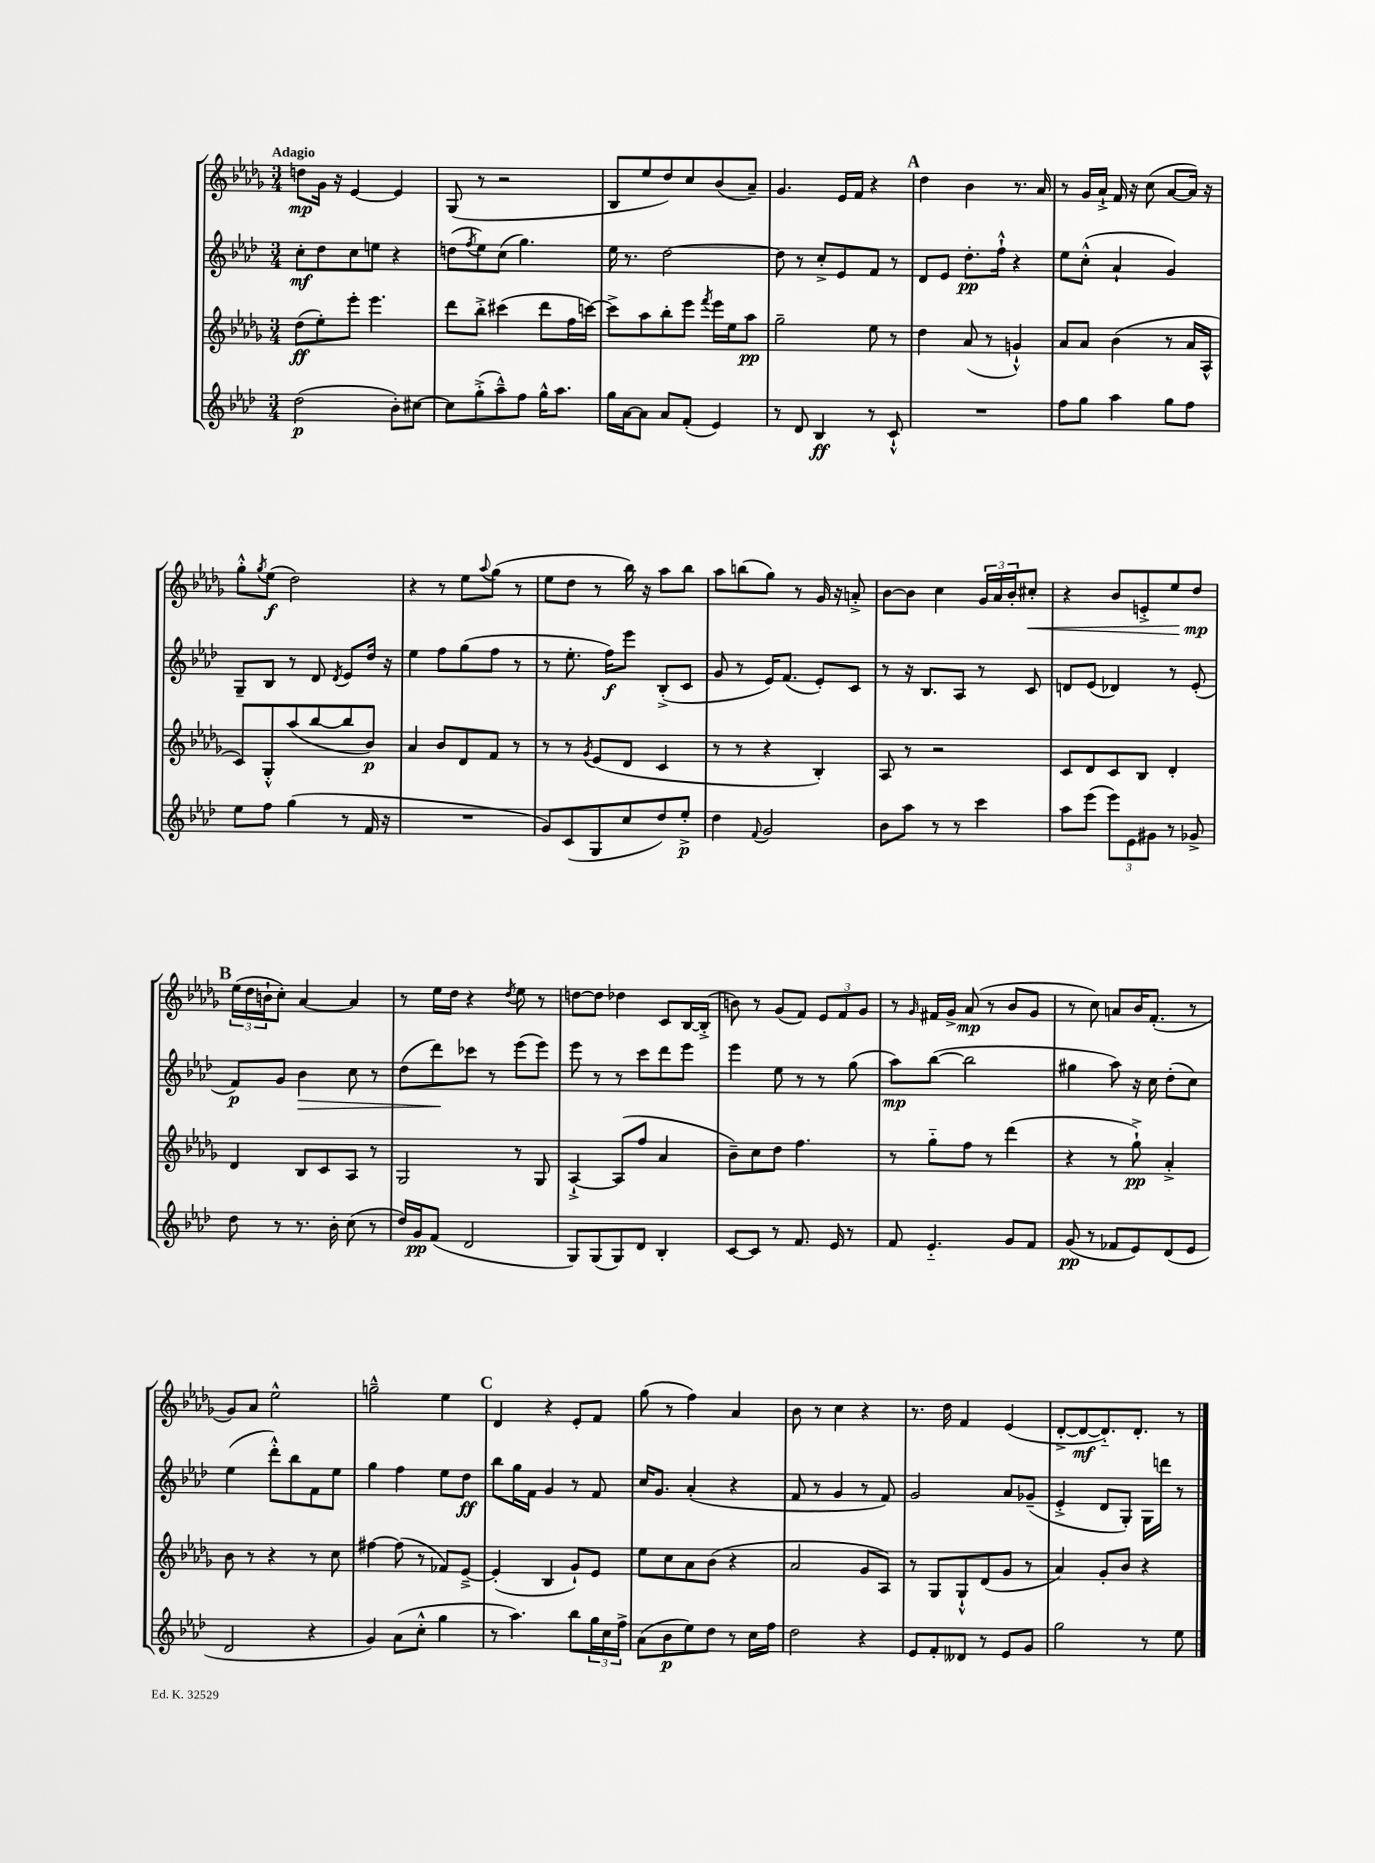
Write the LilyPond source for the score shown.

<<
\new StaffGroup <<
\new Staff = "s0" {
    \clef treble \key des \major \numericTimeSignature \time 3/4 \tempo "Adagio"
    d''8\mp ges'16 r16 ees'4~ ees'4 |
    ges8( r8 r2 |
    bes8 ees''8 des''8) c''8 bes'8( aes'8--) |
    ges'4. ees'16 f'16 r4 |
    \mark \markup { \bold "A" } des''4 bes'4 r8. aes'16 |
    r8 ges'16 aes'16-!-> f'16 r16 c''8( aes'8~ aes'16) r16 |
    ges''8-.-^ \acciaccatura { ges''8 } ees''8\f( des''2) |
    r4 r8 ees''8 \appoggiatura { aes''8 } ges''8( r8 |
    ees''8 des''8 r8 bes''16) r16 aes''8 bes''8 |
    aes''8 b''8( ges''8) r8 ges'16 r16 a'8-.-> |
    bes'8~ bes'8 c''4 \tuplet 3/2 { ges'16 aes'16 bes'16-. } cis''8-.\< |
    r4 bes'8 e'8-.-> ees''8 des''8\mp\! |
    \mark \markup { \bold "B" } \tuplet 3/2 { ees''16( des''16 b'16-! } c''8-.) aes'4~ aes'4 |
    r8 ees''16 des''16 r4 \acciaccatura { des''8 } ees''8 r8 |
    d''8~ d''8 des''4 c'8 bes16~ bes16-.->( |
    b'8) r8 ges'8( f'8) \tuplet 3/2 { ees'8 f'8 ges'8 } |
    r8 \grace { ges'16 } fis'16 ges'16-> aes'8\mp( r8 bes'8 ges'8 |
    r8 c''8) a'8 bes'16 f'8.-.( r8 |
    ges'8) aes'8 ees''2-^ |
    g''2---^ ees''4 |
    \mark \markup { \bold "C" } des'4 r4 ees'8-. f'8 |
    ges''8( r8 f''4) aes'4 |
    bes'8 r8 c''4 r4 |
    r8. des''16 f'4 ees'4( |
    des'8~-.-> des'8~\mf des'8.-_) des'8.-. r8 \bar "|." |
}
\new Staff = "s1" {
    \clef treble \key aes \major \numericTimeSignature \time 3/4
    c''8-.\mf des''8 c''8 e''8 r4 |
    d''8( \acciaccatura { f''8 } ees''8) c''8( g''4.) |
    ees''16 r8. des''2~ |
    des''8 r8 c''8-.-> ees'8 f'8 r8 |
    \mark \markup { \bold "A" } des'8 ees'8 des''8.-.\pp f''16-!-^ r4 |
    ees''8 c''8-.-^( aes'4-! g'4) |
    g8-- bes8 r8 des'8 \acciaccatura { des'8 } ees'8 des''16 r16 |
    ees''4 f''8 g''8( f''8 r8 |
    r8 ees''8.-. f''16\f) ees'''8 bes8-.->( c'8 |
    g'8 r8 ees'16) f'8.( ees'8-.) c'8 |
    r8 r16 bes8. aes8 r8 c'8 |
    d'8 ees'8( des'4) r8 ees'8-.( |
    \mark \markup { \bold "B" } f'8\p) g'8 bes'4\> c''8 r8 |
    des''8( des'''8\!) ces'''8 r8 ees'''8( ees'''8) |
    ees'''8 r8 r8 c'''8 des'''8 ees'''8 |
    ees'''4 ees''8 r8 r8 g''8( |
    aes''8\mp) bes''8~( bes''2 |
    gis''4 aes''8) r16 c''16 des''8-.( c''8) |
    ees''4( des'''8-.-^) bes''8 f'8 ees''8 |
    g''4 f''4 ees''8 des''8\ff |
    \mark \markup { \bold "C" } bes''8 g''16 f'16 g'4 r8 f'8 |
    c''16 g'8. aes'4-.( r4 |
    f'8 r8 g'4 r8 f'8) |
    g'2 aes'8 ges'8--( |
    ees'4-.-> des'8 g8-.) g16 d'''16 r8 \bar "|." |
}
\new Staff = "s2" {
    \clef treble \key des \major \numericTimeSignature \time 3/4
    des''8\ff( ees''8-.) ees'''8-. ees'''4. |
    des'''8 bes''8-.-> cis'''4( des'''8 f''16 c'''16~) |
    c'''8-> aes''8 bes''8-. ees'''8 \acciaccatura { f'''8 } ees'''16 ees''16 aes''8\pp |
    ges''2-- ees''8 r8 |
    \mark \markup { \bold "A" } des''4 aes'8( r8 g'4-!-^) |
    aes'8 aes'8 bes'4( r8 aes'16 aes16-^ |
    c'8) ges8-.-^ aes''8( bes''8~ bes''8 bes'8\p) |
    aes'4 bes'8 des'8 f'8 r8 |
    r8 r8 \acciaccatura { ges'8 } ees'8( des'8 c'4 |
    r8 r8 r4 bes4-.) |
    aes8 r8 r2 |
    c'8 des'8 c'8 bes8 des'4-. |
    \mark \markup { \bold "B" } des'4 bes8 c'8 aes8 r8 |
    ges2 r8 ges8 |
    aes4~-!-> aes8( f''8 aes'4 |
    bes'8--) c''8 des''8 f''4. |
    r8 ges''8-_ f''8 r8 des'''4( |
    r4 r8 ges''8-!->\pp) aes'4-.-> |
    bes'8 r8 r4 r8 c''8 |
    fis''4~ fis''8( r8 fes'8) ees'8~---> |
    \mark \markup { \bold "C" } ees'4-.( bes4 ges'8-!) ees'8 |
    ees''8 c''8 aes'8 bes'8( r4 |
    aes'2 ges'8 aes8) |
    r8 ges8 ges8-!-^ des'8( ges'8 r8 |
    aes'4) ges'8-. bes'8 r4 \bar "|." |
}
\new Staff = "s3" {
    \clef treble \key aes \major \numericTimeSignature \time 3/4
    des''2\p( bes'8-.) cis''8~ |
    cis''8 g''8-.->( aes''8---^) f''8 g''16-^ aes''8. |
    g''16 aes'16~ aes'8 aes'8 f'8-.( ees'4) |
    r8 des'8 bes4\ff r8 c'8-!-^ |
    \mark \markup { \bold "A" } R2. |
    f''8 g''8 aes''4 g''8 f''8 |
    ees''8 f''8 g''4( r8 f'16 r16 |
    R2. |
    g'8) c'8( g8 c''8 des''8) ees''8-.->\p |
    des''4 \appoggiatura { f'8 } g'2 |
    bes'8 aes''8 r8 r8 c'''4 |
    aes''8 ees'''8( \tuplet 3/2 { ees'''8) ees'8 gis'8 } r8 ges'8-> |
    \mark \markup { \bold "B" } des''8 r8 r8. bes'16-. c''8( r8 |
    des''16) g'16\pp f'8( des'2 |
    g8) g8( g8) des'8 bes4-. |
    c'8~ c'8 r8 f'8. ees'16 r8 |
    f'8 ees'4.-_ g'8 f'8 |
    g'8\pp( r8 fes'8 ees'8) des'8( ees'8 |
    des'2 r4 |
    g'4) aes'8( c''8-.-^ g''4 |
    \mark \markup { \bold "C" } r8 aes''4.) bes''8 \tuplet 3/2 { g''16 c''16 f''16-> } |
    aes'8( bes'8\p ees''8) des''8 r8 c''16 f''16 |
    des''2 r4 |
    ees'8 f'8-. deses'8 r8 ees'8 g'8 |
    g''2 r8 ees''8 \bar "|." |
}
>>
>>
\layout { \context { \Score \remove "Bar_number_engraver" } }
